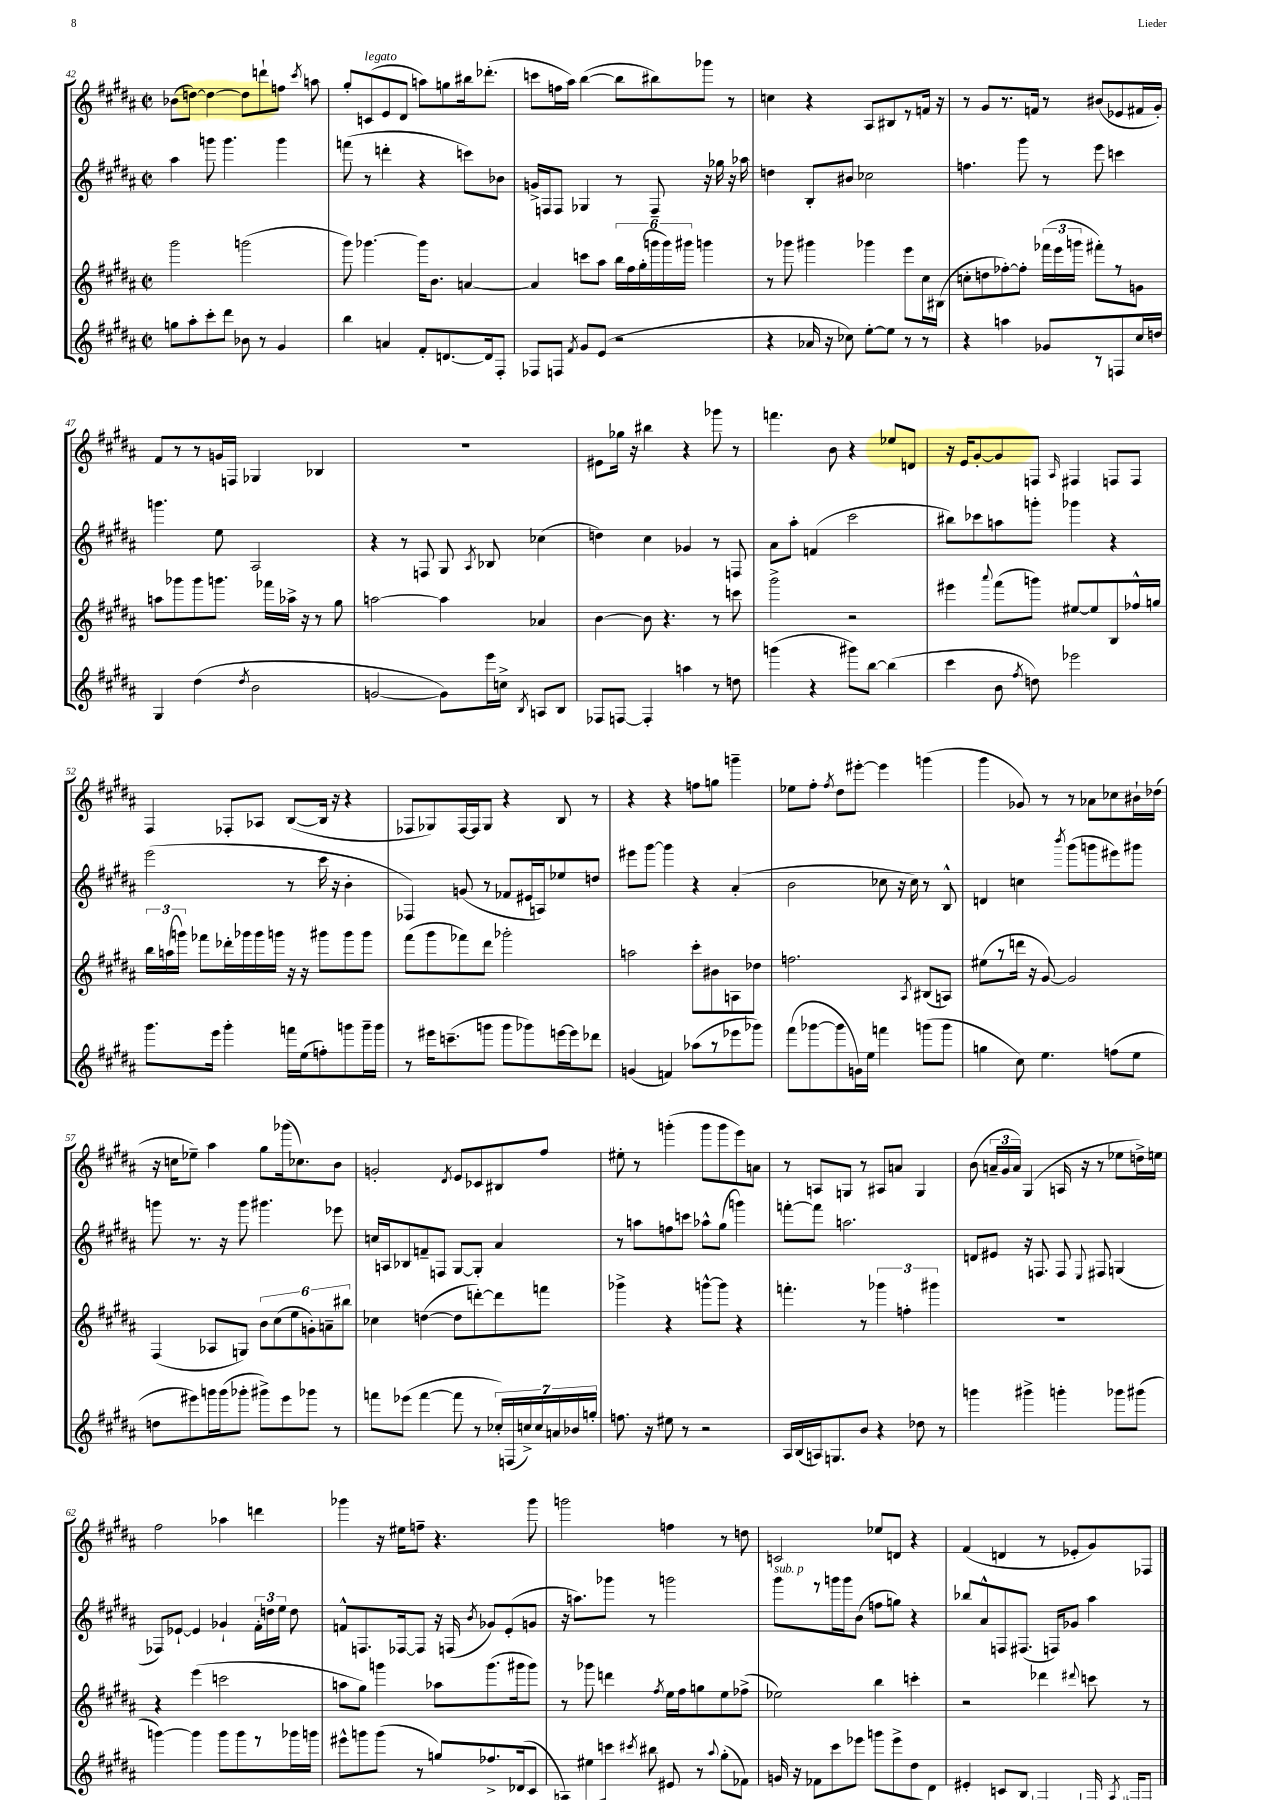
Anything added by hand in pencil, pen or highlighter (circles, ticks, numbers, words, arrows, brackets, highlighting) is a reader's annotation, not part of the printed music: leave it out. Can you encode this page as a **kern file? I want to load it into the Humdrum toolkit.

**kern	**kern	**kern	**kern
*staff4	*staff3	*staff2	*staff1
*clefG2	*clefG2	*clefG2	*clefG2
*k[f#c#g#d#a#]	*k[f#c#g#d#a#]	*k[f#c#g#d#a#]	*k[f#c#g#d#a#]
*M2/2	*M2/2	*M2/2	*M2/2
*met(c|)	*met(c|)	*met(c|)	*met(c|)
8gg	2ggg#	4aa#	(8b-
8aa#'	.	.	[8dd)
8ccc#'	.	8ggg	4dd_
8ddd#	.	4.ggg	.
8b-	(2ggg	.	8dd]
8r	.	.	8ddd`
4g#	.	4ggg	8ff
.	.	.	8qccc#
.	.	.	8aa
=	=	=	=
4bb	8ggg#)	(8fff	8gg#'
.	[4.ggg-	8r	(8c
4a	.	4ddd'	8e
.	.	.	8d#
8f#'	16ggg-]	4r	8aa)
.	8.b	.	.
[8.d	.	.	8gg
.	[4a	8ccc)	16bb#
16d]	.	.	(8.ddd-'
8F#'	.	8b-	.
=	=	=	=
8F-	4a]	16g^	8ccc
.	.	16F	.
8F	.	8F	16ff
.	.	.	16aa#)
8qf#	.	.	.
8g#	8ccc	4G-	([4bb
(8e	8aa#	.	.
2r	24bb	8r	8bb]
.	24ff#	.	.
.	(24gg#'	.	.
.	24ggg	8F~	8bb#)
.	24ggg)	.	.
.	24ggg#	.	.
.	4ggg	16r	8ggg-
.	.	16gg-	.
.	.	16r	8r
.	.	16aa-	.
=	=	=	=
4r	8r	4dd	4cc
.	8ggg-	.	.
16a-	4ggg#	8B'	4r
16r	.	.	.
8cc-)	.	8b#	.
[8ee'	4ggg-	2cc-	8A#
8ee]	.	.	8B#
8r	8eee	.	8r
8r	16cc#	.	16f
.	(16B#	.	16r
=	=	=	=
4r	8cc'	4.ff	8r
.	8dd	.	8g#
4aa	[8ff-')	.	8.r
.	8ff-']	8ggg#	.
.	.	.	16f
8g-	(24fff-	8r	8r
.	24eee	.	.
.	24ggg	.	.
8r	8fff#')	8eee	(8b#
8F	8r	4ccc	8e-
16cc#	8g	.	16f#
16dd	.	.	16g#')
=	=	=	=
4G#	8aa	4.ggg	8f#
.	8ggg-	.	8r
(4dd#	8ggg-	.	8r
.	8.ggg	8ee	16g
.	.	.	16F
8qdd#	.	.	.
2b	.	2A#	4G-
.	16fff-	.	.
.	16aa-^	.	.
.	16r	.	.
.	8r	.	4B-
.	8gg#	.	.
=	=	=	=
[2g	[2aa	4r	1r
.	.	8r	.
.	.	8F	.
8g])	4aa]	8G#	.
.	.	8qA#	.
16eee	.	8B-	.
16cc^	.	.	.
8qB	.	.	.
8A	4a-	(4cc-	.
8B	.	.	.
=	=	=	=
8F-	[4b	4dd)	8e#
[8F	.	.	16gg-
.	.	.	16r
4F']	8b]	4cc#	4bb#
.	4.r	.	.
4aa	.	4g-	4r
8r	8r	8r	8ggg-
8dd	8ccc	8F	8r
=	=	=	=
(4ggg	2ggg#^	8a#	4.fff
.	.	8aa#'	.
4r	.	(4f	.
.	.	.	8b
8ggg#)	2r	2ccc#	4r
[8bb	.	.	.
(4bb]	.	.	8ee-
.	.	.	8d
=	=	=	=
4ccc#	4eee#	8bb#)	16r
.	.	.	16e
.	.	8ccc-	[8g#'
.	8qqaaa#	.	.
8b	(8fff#	8aa	8g#]
8qff#	.	.	.
8dd)	8ggg)	8ggg'	8F
.	.	.	16qqA#
2eee-	[8ee#	4ggg-	4F#
.	8ee#]	.	.
.	8B	4r	8F
.	16ff-^^	.	8F
.	16gg	.	.
=	=	=	=
8.ggg#	24bb	(2eee	4F#
.	(24aa	.	.
.	24ggg)	.	.
.	8fff-	.	.
16eee	.	.	.
4ggg#'	16ddd-'	.	8F-'
.	16ggg-	.	.
.	16ggg-	.	8A-
.	16ggg	.	.
16fff	16r	8r	([8B
(16ee	16r	.	.
8ff')	8ggg#	16ccc#	16B]
.	.	16r	16r
8ggg	8ggg#	4b'	4r
16ggg~	8ggg#	.	.
16ggg	.	.	.
=	=	=	=
8r	(8fff#	4F-)	8F-
16eee#	8ggg#	.	8G-)
(8.ccc~	.	.	.
.	8fff-)	(8g	[16F-
.	.	.	16F-]
8ggg	8ddd#	8r	8G-
8ggg	2ggg-'	8f-	4r
8ggg-)	.	16e#	.
.	.	16A)	.
[16eee	.	8ee-	8B
16eee]	.	.	.
8ddd-	.	8dd	8r
=	=	=	=
(4g	2aa	8eee#	4r
.	.	[8ggg#	.
4f)	.	4ggg#]	4r
(8aa-	8ccc#'	4r	8ff
8r	8b#	.	8gg
8eee-	8A	(4a#'	4ggg~
8ggg-)	8dd-	.	.
=	=	=	=
(8fff#	2.ff	2b	8ee-
[8ggg-	.	.	8ff#'
.	.	.	8qff#
8ggg-]	.	.	8dd#
16g)	.	.	[8eee#'
16ee	.	.	.
4fff	.	8cc-	4eee#]
.	.	16r	.
.	.	16cc-)	.
.	8qA#	.	.
(8ggg	(8B#	8r	(4ggg
8ggg	8A)	8B^^	.
=	=	=	=
4gg	(8ee#	4d	4ggg#
.	8r	.	.
8cc#)	16ddd	4cc	8g-)
.	16r	.	.
4.ee	[8g#)	.	8r
.	.	8qbbb	.
.	2g#]	(8ggg#	8r
.	.	8ggg	8a-
(8ff	.	8eee#)	8cc-
8ee	.	8ggg#	16b#`
.	.	.	(16dd-
=	=	=	=
8dd	(4F#	8ggg	16r
.	.	.	16cc
8eee#)	.	8.r	8ee-~)
16ggg	8A-	.	4aa#
(16ggg	.	16r	.
8ggg-'	8G)	8ggg	.
8ggg#^)	12b	4.ggg#	8gg#
.	(12cc#	.	.
8eee#	.	.	(16ggg-
.	12ee	.	.
.	.	.	8.cc-)
8ggg-	12g')	.	.
.	12a~	.	.
8r	.	8eee-	8b
.	12bb#	.	.
=	=	=	=
8fff	4cc-	16cc	2g'
.	.	16A	.
(8eee-	.	8B-	.
[4fff	([4dd	8f~	.
.	.	8F	.
.	.	.	8qd#
8fff]	8dd]	[8G#	8e
8r	[8ddd')	8G#']	8c-
28cc-')	8ddd]	4a#	8B#
(28F	.	.	.
28cc^)	.	.	.
28cc	.	.	.
.	8fff	.	8ff#
28a	.	.	.
28b-	.	.	.
28gg'	.	.	.
=	=	=	=
8.ff	4ggg-^	8r	8ee#'
.	.	8aa	8r
16r	.	.	.
8ee#	4r	8ff	(4ggg'
8r	.	8ccc	.
2r	[8ggg^^	8aa-^^	8ggg
.	8ggg]	(8gg#	8ggg
.	4r	4ggg)	8eee)
.	.	.	8a
=	=	=	=
16A#	4.fff'	[8fff'	8r
(16B	.	.	.
16A)	.	8fff]	8A
8.G	.	.	.
.	.	2.aa	8G
8b	8r	.	8r
4r	6ggg-	.	8A#
.	.	.	8a
.	6ff'	.	.
8dd-	.	.	4G
.	6ggg#	.	.
8r	.	.	.
=	=	=	=
4ggg	1r	8d	(8b
.	.	8e#	24a~
.	.	.	24g#
.	.	.	24a)
4ggg#^	.	16r	(4G#
.	.	8.F	.
4ggg'	.	8F	16A
.	.	.	16r
.	.	8qqE	.
.	.	8F#	8r
8ggg-	.	(4G	8ee-
(8ggg#	.	.	16dd^)
.	.	.	16ee
=	=	=	=
[4ggg)	4r	8F-)	2ff#
.	.	[8e-`	.
4ggg]	(4eee	4e-]	.
8ggg	2ccc	4g-`	4aa-
8ggg	.	.	.
8r	.	24f#'	4ddd
.	.	24dd	.
.	.	24ee	.
16ggg-	.	8dd	.
16ggg	.	.	.
=	=	=	=
8eee#^^	8aa	8f^^	4ggg-
8ggg	8gg#)	8.F	.
(8ggg	4ggg	.	16r
.	.	[16F-	16ee#
8r	.	8F-]	8ff~
8gg)	8aa-	16r	4.r
.	.	(16F	.
.	.	8qb	.
8.ff-^	(8.ggg	8g-)	.
.	.	(8e'	.
(16d-	16ggg#	.	.
8c#	8ggg#)	8g	8ggg-
=	=	=	=
8A)	8r	16r	2ggg
.	.	8.aa)	.
8ee#	8ggg-	.	.
8ccc	4ddd	8ggg-	.
8qccc#	.	.	.
8bb#	.	8r	.
.	8qff#	.	.
8e#	16ee	2ggg	4ff
.	16ff#	.	.
8r	8gg	.	.
8qqaa#	.	.	.
(8gg#'	8ee	.	8r
8f-)	(8ff-^	.	8dd
=	=	=	=
16g	2ee-)	8ggg#	2c
16r	.	.	.
8f-	.	8r	.
8ccc#	.	16ggg	.
.	.	16ggg	.
8eee-	.	(8b	.
8ggg	4bb	8ff	8ee-
8eee-^	.	8gg)	8d
8dd#	4ccc'	4r	4r
8d#	.	.	.
=	=	=	=
4e#'	2r	8bb-	(4f#
.	.	8a#^^	.
8c	.	8F	4d
8B`	.	(8.F#	.
4F	4ddd-	.	8r
.	.	16F)	.
.	.	8g-	8e-'
.	8qqddd#	.	.
16F-	8ccc	4aa#	8g#)
8qA#	.	.	.
16F#	.	.	.
8F#	8r	.	8F-
==	==	==	==
*-	*-	*-	*-
